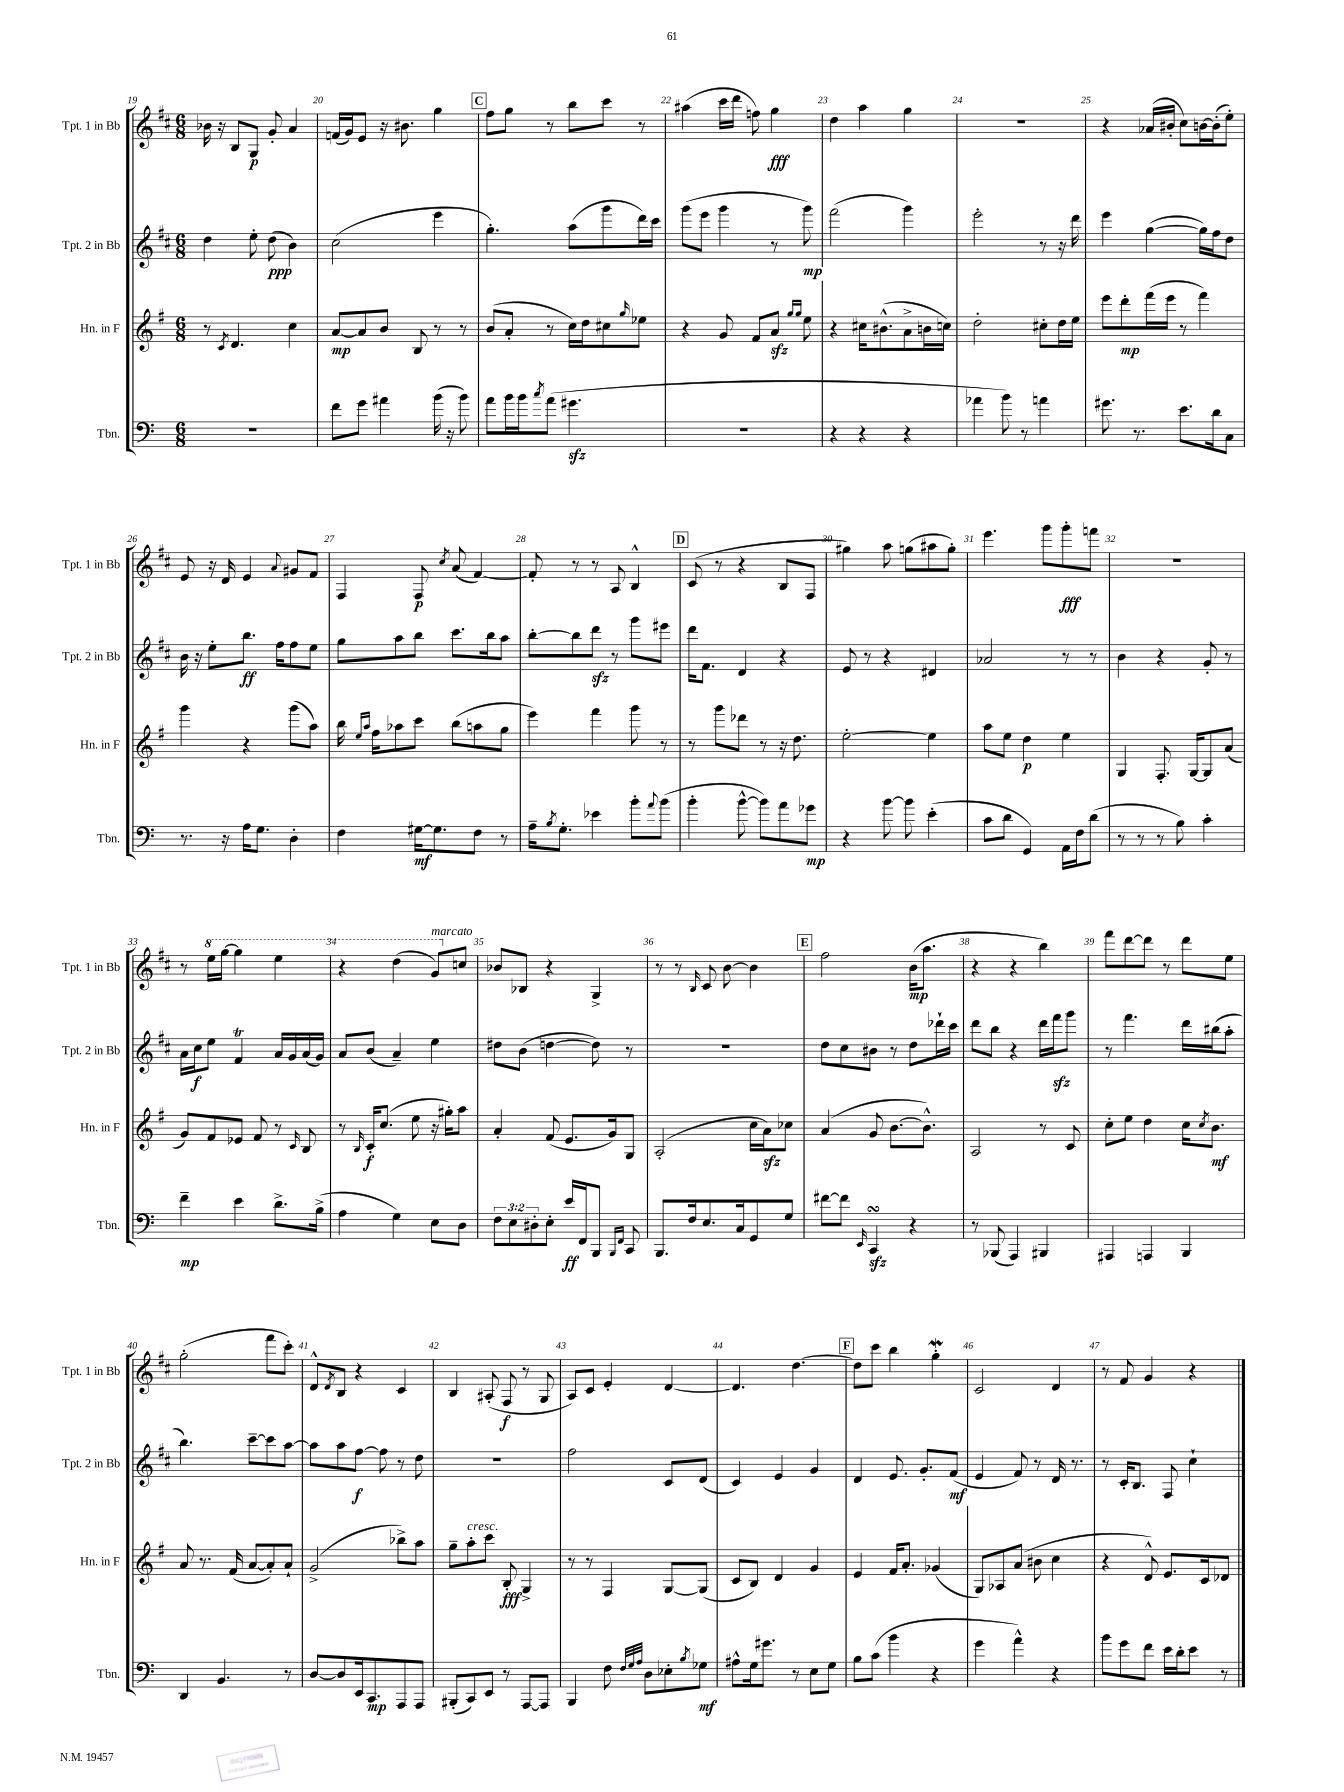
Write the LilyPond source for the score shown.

<<
\new StaffGroup <<
\new Staff = "s0" \with { instrumentName = "Tpt. 1 in Bb" shortInstrumentName = "Tpt. 1 in Bb" } {
    \clef treble \key d \major \numericTimeSignature \time 6/8
    bes'16 r16 b8 g8\p g'8-. a'4 |
    f'16( g'16) e'8 r16 bis'8. g''4 |
    \mark \markup { \box "C" } fis''8 g''8 r8 b''8 cis'''8 r8 |
    ais''4( cis'''16 d'''16 f''8) g''4\fff |
    d''4 a''4 g''4 |
    R2. |
    r4 aes'16( bis'16-. cis''8) b'16~ b'16-.( e''8-.) |
    e'8 r16 d'16 e'4 \appoggiatura { a'8 } gis'8 fis'8 |
    fis4 fis8\p \acciaccatura { cis''8 } a'8( fis'4~) |
    fis'8-. r8 r8 a8 b4-^ |
    \mark \markup { \box "D" } cis'8( r8 r4 b8 fis8 |
    gis''4) a''8 g''8( ais''8 g''8-.) |
    e'''4. g'''8 g'''8-.\fff f'''8 |
    R2. |
    r8 \ottava #1 e'''16 g'''16~ g'''4 e'''4 |
    r4 d'''4( g''8^\markup { \italic "marcato" }) \ottava #0 c''8 |
    bes'8 bes8 r4 g4-> |
    r8 r8 \grace { b16 } cis'8 b'8~ b'4 |
    \mark \markup { \box "E" } fis''2 b'16\mp( a''8. |
    r4 r4 b''4) |
    fis'''8 d'''8~ d'''8 r8 d'''8 e''8 |
    g''2-.( fis'''8 cis'''8-.) |
    d'8-^ \acciaccatura { d'8 } b8 r4 cis'4 |
    b4 ais8-.( fis8\f r8 g8 |
    a8) cis'8 e'4-. d'4~ |
    d'4. d''4.~ |
    \mark \markup { \box "F" } d''8 cis'''8 b''4 g''4-.\mordent |
    cis'2 d'4 |
    r8 fis'8 g'4 r4 \bar "|." |
}
\new Staff = "s1" \with { instrumentName = "Tpt. 2 in Bb" shortInstrumentName = "Tpt. 2 in Bb" } {
    \clef treble \key d \major \numericTimeSignature \time 6/8
    d''4 e''8-. d''8\ppp( b'4) |
    cis''2( e'''4 |
    \mark \markup { \box "C" } g''4.-.) a''8( g'''8 d'''16) cis'''16 |
    g'''8( e'''8 g'''4 r8 g'''8\mp) |
    fis'''2( g'''4) |
    e'''2-. r8 r16 d'''16 |
    e'''4 g''4~( g''16) fis''16 d''8 |
    b'16 r16 e''8-. b''8.\ff fis''16 fis''8 e''8 |
    g''8 a''8 b''8 cis'''8. b''16 a''8 |
    b''8~-. b''8 d'''8\sfz r8 g'''8 eis'''8 |
    \mark \markup { \box "D" } d'''16 fis'8. d'4 r4 |
    e'8 r8 r4 dis'4 |
    aes'2 r8 r8 |
    b'4 r4 g'8-. r8 |
    a'16 cis''16\f e''8 fis'4\trill a'16 g'16 a'16( g'16) |
    a'8 b'8( a'4--) e''4 |
    dis''8 b'8( d''4~ d''8) r8 |
    R2. |
    \mark \markup { \box "E" } d''8 cis''8 bis'8 r8 d''8 des'''16-! cis'''16 |
    d'''8 b''8 r4 d'''16 fis'''16\sfz g'''8 |
    r8 fis'''4. d'''16 bis''16( a''8-. |
    b''4.) cis'''8~-- cis'''8 a''8~ |
    a''8 a''8 fis''8~\f fis''8 r8 d''8 |
    R2. |
    fis''2 cis'8 d'8( |
    cis'4) e'4 g'4 |
    \mark \markup { \box "F" } d'4 e'8. g'8.-. fis'8\mf( |
    e'4 fis'8) r8 d'16 r8. |
    r8 cis'16-. b8. fis8 cis''4-! \bar "|." |
}
\new Staff = "s2" \with { instrumentName = "Hn. in F" shortInstrumentName = "Hn. in F" } {
    \clef treble \key g \major \numericTimeSignature \time 6/8
    r8 \acciaccatura { c'8 } d'4. c''4 |
    a'8~\mp a'8 b'8 b8 r8 r8 |
    \mark \markup { \box "C" } b'8( a'8-. r8 c''16) d''16 cis''8 \grace { g''16 } ees''8 |
    r4 g'8 fis'8 a'8\sfz \grace { g''16 g''16 } e''8 |
    r4 cis''16 bis'8.-^( a'8-> b'16 c''16) |
    d''2-. cis''8-. d''16 e''16 |
    e'''8 d'''8-.\mp fis'''16( e'''16 r8 fis'''4) |
    g'''4 r4 g'''8( a''8) |
    b''16 \grace { e''16 a''16 } fis''16 aes''8 c'''8 b''8( a''8 g''8 |
    e'''4) fis'''4 g'''8 r8 |
    \mark \markup { \box "D" } r8 g'''8 des'''8 r8 r16 d''8. |
    e''2~-. e''4 |
    a''8 e''8 d''4\p e''4 |
    g4 fis8.-. g16~ g8 a'8( |
    g'8) fis'8 ees'8 fis'8 r8 \grace { c'16 } b8 |
    r8 \grace { b16 } c'16-.\f c''8.( e''8 r16 gis''16-.) a''8 |
    a'4-. fis'8( e'8. g'16) g8 |
    a2-.( c''16 a'16\sfz) ces''8 |
    \mark \markup { \box "E" } a'4( g'8 b'8.~ b'8.-^) |
    a2 r8 c'8 |
    c''8-. e''8 d''4 c''16 \acciaccatura { c''8 } b'8.\mf |
    a'8 r8. fis'16( a'8~ a'8-.) a'8-! |
    g'2->( bes''8->) a''8 |
    g''8-- a''8-.^\markup { \italic "cresc." } c'''8 b8-.\fff g4-> |
    r8 r8 fis4 g8~ g8( |
    c'8 b8) d'4 g'4 |
    \mark \markup { \box "F" } e'4 fis'16 a'8.-. ges'4( |
    g8) aes8 a'8( bis'8 c''4 |
    r4 d'8-^) e'8. c'16 des'8 \bar "|." |
}
\new Staff = "s3" \with { instrumentName = "Tbn." shortInstrumentName = "Tbn." } {
    \clef bass \key c \major \numericTimeSignature \time 6/8 \override Staff.TupletNumber.text = #tuplet-number::calc-fraction-text
    R2. |
    f'8 g'8 ais'4 b'16( r16 b'8) |
    \mark \markup { \box "C" } a'8 b'16 b'16 \acciaccatura { c''8 } a'8( gis'4.\sfz |
    R2. |
    r4 r4 r4 |
    aes'4 b'8) r8 a'4 |
    gis'8. r8. e'8. d'16 c8 |
    r8. r16 a16 g8. d4-. |
    f4 gis16~\mf gis8. f8 r8 |
    a16-- \acciaccatura { b8 } g8.-. ees'4 b'8-. \appoggiatura { a'8 } b'8( |
    \mark \markup { \box "D" } b'4-. b'8~-^ b'8) a'8 ges'8\mp |
    r4 b'8~ b'8 e'4-.( |
    c'8 d'8 g,4) a,16 f16 d'8( |
    r8 r8 r8 b8) c'4-. |
    f'4--\mp e'4 d'8.-> b16->( |
    a4 g4) e8 d8 |
    \tuplet 3/2 { f8 e8 dis8-. } e8-. e'16\ff f,16 b,,8 \grace { b,,16 f,16 } c,8 |
    b,,8. f16 e8. c16 g,8 g8 |
    \mark \markup { \box "E" } fis'8~ fis'8 \grace { e,16 } c,4\turn\sfz r4 |
    r8 bes,,8( a,,4) bis,,4 |
    ais,,4 a,,4 b,,4 |
    d,4 b,4. r8 |
    d8~ d8 e,16 c,8.\mp a,,8 a,,8 |
    bis,,8-.( c,8) e,8 r8 a,,8~ a,,8 |
    b,,4 f8 \grace { f32 g32 a32 } d8 ees8-. \acciaccatura { b8 } ges8\mf |
    ais8-^ g16 gis'8. r8 e8 g8 |
    \mark \markup { \box "F" } b8 c'8( b'4 r4 |
    g'4 a'4-^) r4 |
    b'8 g'8 f'8 e'16 d'16-. e'8 r8 \bar "|." |
}
>>
>>
\layout { \context { \Score currentBarNumber = #19 \override BarNumber.break-visibility = ##(#f #t #t) barNumberVisibility = #all-bar-numbers-visible } }
